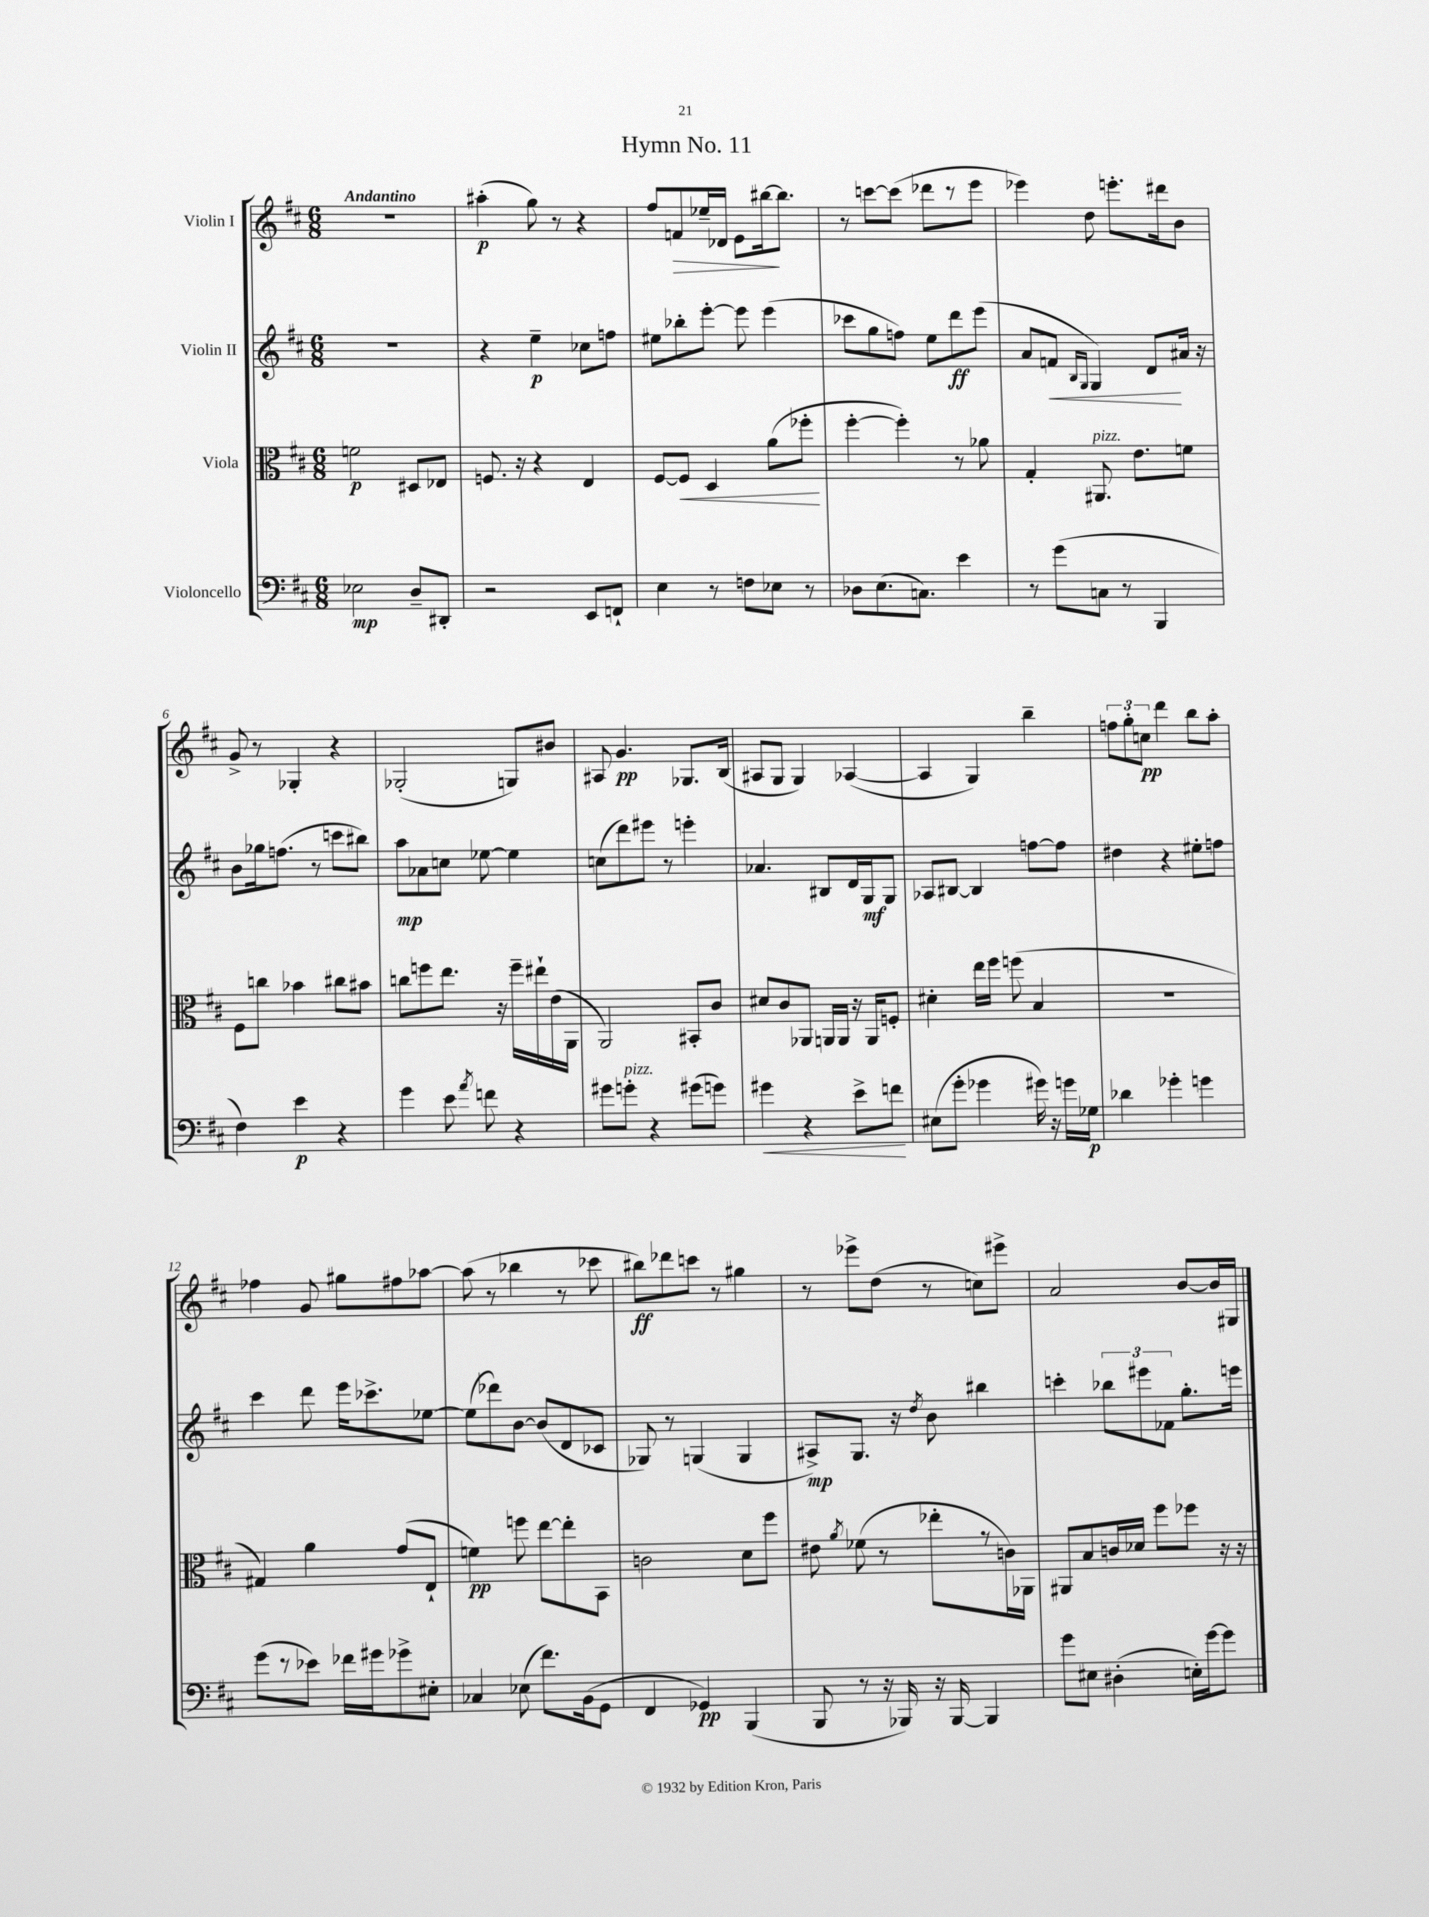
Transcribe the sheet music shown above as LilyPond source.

\header { title = "Hymn No. 11" }
<<
\new StaffGroup <<
\new Staff = "s0" \with { instrumentName = "Violin I" } {
    \clef treble \key d \major \numericTimeSignature \time 6/8 \tempo "Andantino"
    \autoBeamOff R2. |
    ais''4-.\p( g''8) r8 r4 |
    fis''8[ f'8\> ees''16-- des'16] e'8[ bis''16~\! bis''8.] |
    r8 c'''8[~ c'''8]( des'''8[ r8 e'''8] |
    ees'''4) d''8 e'''8.[-. dis'''16 b'8] |
    g'8-> r8 ges4-. r4 |
    ges2-.( g8[) bis'8] |
    ais8 g'4.\pp ges8.[ b16]( |
    ais8[ g8] g4) aes4~( |
    aes4 g4) b''4-- |
    \tuplet 3/2 { f''8[ g''8-. c''8]\pp } d'''4 b''8[ a''8]-. |
    fes''4 g'8 gis''8[ fis''8 aes''8]~ |
    aes''8( r8 bes''4 r8 ces'''8 |
    bis''8[\ff) des'''8 c'''8] r8 gis''4 |
    r8 ees'''8[-> d''8]( r8 c''8[) eis'''8]-> |
    a'2 b'8[~ b'16 gis16] \bar "|." |
}
\new Staff = "s1" \with { instrumentName = "Violin II" } {
    \clef treble \key d \major \numericTimeSignature \time 6/8
    \autoBeamOff R2. |
    r4 e''4--\p ces''8[ f''8] |
    eis''8[ bes''8-. e'''8]~-. e'''8 e'''4( |
    ces'''8[ g''8 f''8]) e''8[ d'''8\ff e'''8]( |
    a'8[ f'8]\< \grace { b16[ g16] } g4) d'8[\! ais'16] r16 |
    b'8[ ges''16 f''8.]( r8 c'''8[ bis''8]) |
    a''8[\mp aes'8 c''8] ees''8~ ees''4 |
    c''8[( d'''8) eis'''8] r8 e'''4-. |
    aes'4. bis8[ d'16 g16\mf g8] |
    aes8[ bis8]~ bis4 f''8[~ f''8] |
    dis''4 r4 eis''8[-. f''8] |
    cis'''4 d'''8 e'''16[ ces'''8.-> ees''8]~ |
    ees''8[( des'''8) b'8]~ b'8[( d'8 ces'8] |
    ges8) r8 g4( g4 |
    ais8[->\mp) g8.] r16 \acciaccatura { d''8 } b'8 bis''4 |
    c'''4-. \tuplet 3/2 { bes''8[ eis'''8 fes'8] } g''8.[-. e'''16] \bar "|." |
}
\new Staff = "s2" \with { instrumentName = "Viola" } {
    \clef alto \key d \major \numericTimeSignature \time 6/8
    \autoBeamOff f'2\p dis8[ ees8] |
    f8. r16 r4 e4 |
    fis8[~ fis8]\< d4 a'8[( fes''8]-.\! |
    fis''4~-. fis''4-.) r8 aes'8 |
    g4-. ais,8.^\markup { \italic "pizz." } e'8.[ f'8] |
    fis8[ c''8] bes'4 cis''8[ bis'8] |
    c''8[ f''8 e''8.] r16 f''16[-- eis''16-! e'16( a,16] |
    a,2) bis,8[-. cis'8] |
    dis'8[ cis'8 aes,8] a,16[ a,16] r16 a,16[ f8]-. |
    dis'4-. e''16[ fis''16] f''8( b4 |
    R2. |
    gis4) a'4 g'8[( e8]-! |
    f'4\pp) f''8 e''8[~ e''8-. b,8] |
    c'2 d'8[ fis''8] |
    eis'8 \acciaccatura { a'8 } fes'8( r8 ees''8[-. r8 c'16) aes,16] |
    ais,8[ b8 c'16 des'16] fis''8[ fes''8] r16 r16 \bar "|." |
}
\new Staff = "s3" \with { instrumentName = "Violoncello" } {
    \clef bass \key d \major \numericTimeSignature \time 6/8
    \autoBeamOff ees2\mp d8[-- dis,8]-. |
    r2 e,8[ f,8]-! |
    e4 r8 f8[ ees8] r8 |
    des8[ e8.( c8.]) e'4 |
    r8 g'8[( c8] r8 b,,4 |
    fis4) e'4\p r4 |
    g'4 e'8 \acciaccatura { a'8 } f'8 r4 |
    gis'8[ g'8]-.^\markup { \italic "pizz." } r4 gis'8[( g'8]) |
    gis'4\< r4 e'8[-> f'8]\! |
    eis8[( g'8]-. ges'4 gis'16) r16 g'16[ ges16]\p |
    des'4 ges'4-. g'4 |
    g'8[( r8 ees'8]) fes'16[ gis'16 ges'8-> eis8]-. |
    ces4 ees8( fis'8.[) b,16( g,8] |
    fis,4 ges,4\pp) b,,4( |
    b,,8 r8 r16 bes,,16) r16 bes,,16~ bes,,4 |
    g'8[ eis8] dis4-.( e16[-.) g'16~ g'8] \bar "|." |
}
>>
>>
